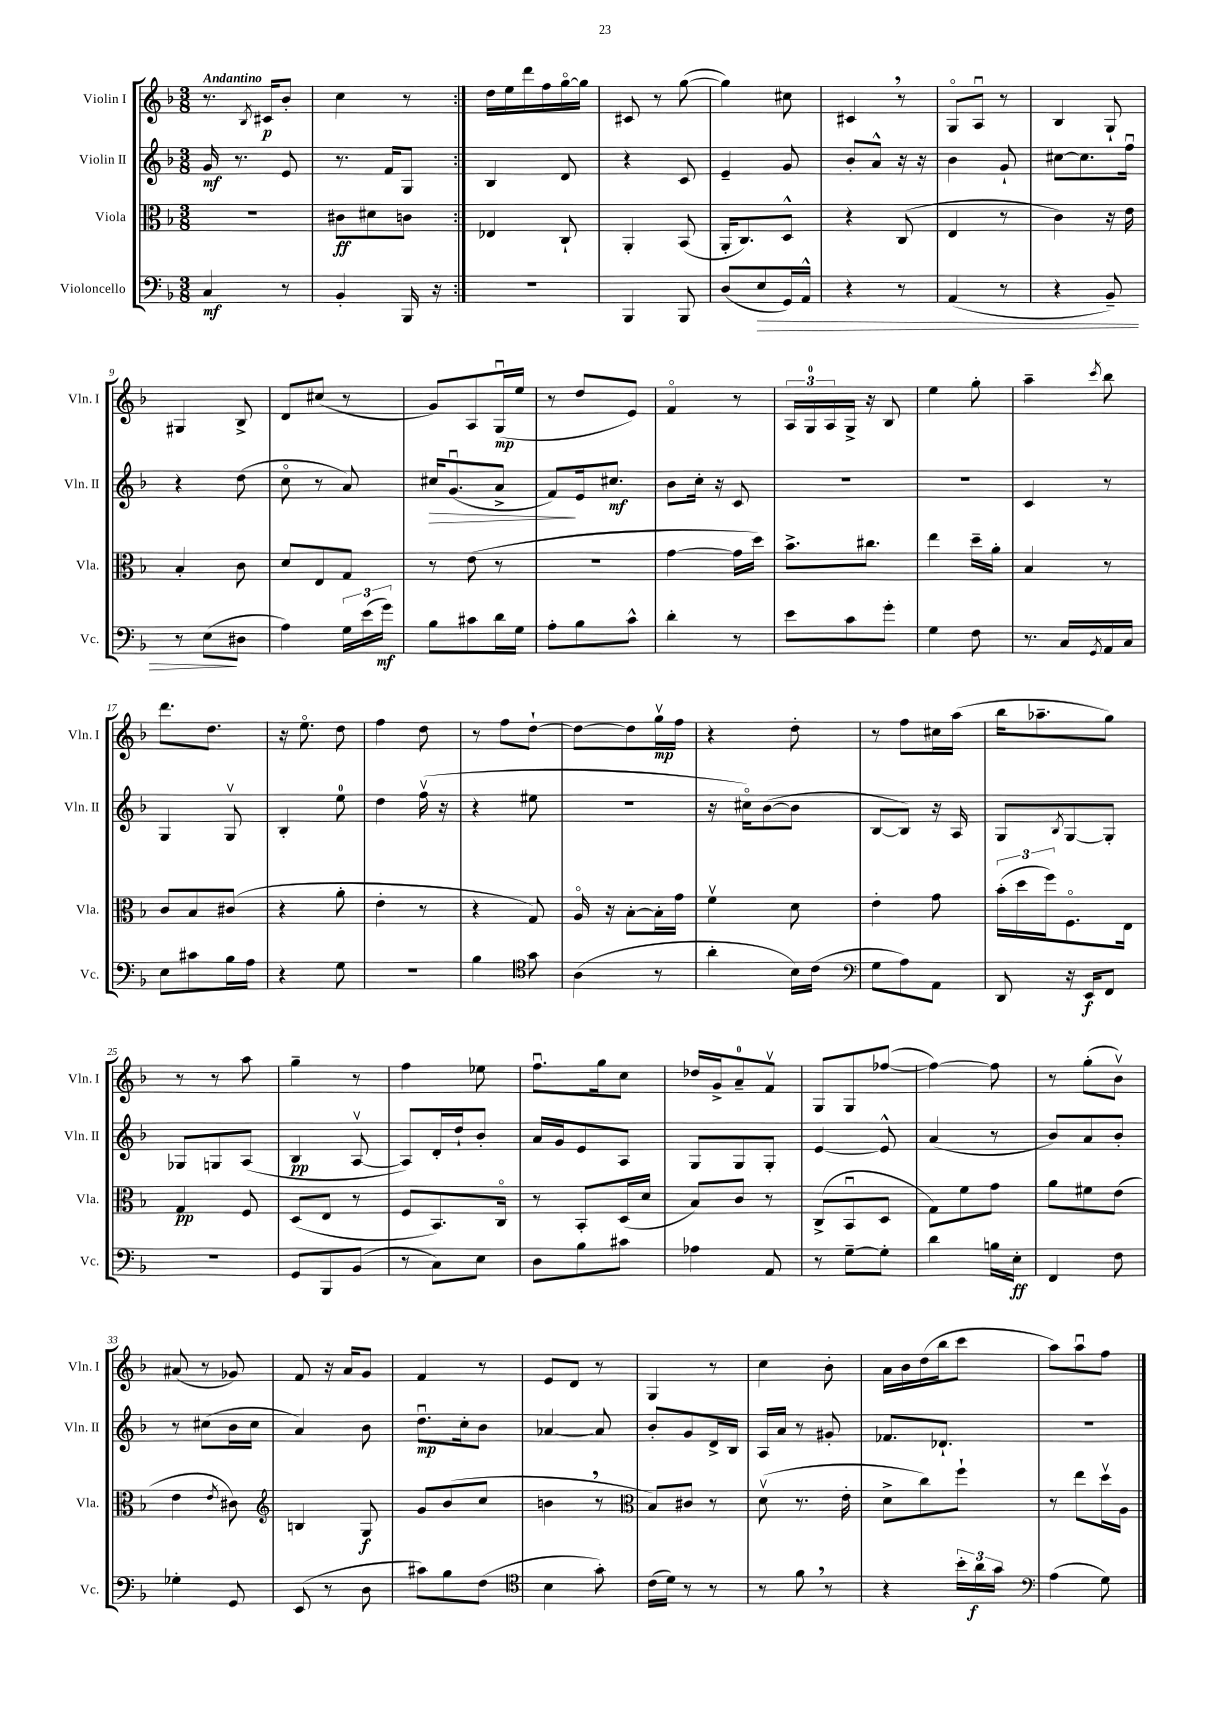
<<
\new StaffGroup <<
\new Staff = "s0" \with { instrumentName = "Violin I" shortInstrumentName = "Vln. I" } {
    \clef treble \key f \major \numericTimeSignature \time 3/8 \tempo "Andantino"
    \repeat volta 2 { r8. \acciaccatura { bes8 } cis'16\p bes'8-. |
    c''4 r8 | }
    d''16 e''16 d'''16 f''16 g''16~\flageolet g''16 |
    cis'8 r8 g''8~( |
    g''4) cis''8 |
    cis'4 \breathe r8 |
    g8\flageolet a8\downbow r8 |
    bes4 g8-! |
    gis4 bes8-> |
    d'8 cis''8( r8 |
    g'8) a8 g16\downbow\mp( e''16 |
    r8 d''8 e'8) |
    f'4\flageolet r8 |
    \tuplet 3/2 { a16 g16-0 a16 } g16-> r16 bes8 |
    e''4 g''8-. |
    a''4-- \acciaccatura { c'''8 } bes''8 |
    d'''8. d''8. |
    r16 e''8.\flageolet d''8 |
    f''4 d''8 |
    r8 f''8 d''8~-! |
    d''8~ d''8 g''16\upbow\mp f''16 |
    r4 d''8-. |
    r8 f''8 cis''16 a''16( |
    bes''16 aes''8.-- g''8) |
    r8 r8 a''8 |
    g''4-- r8 |
    f''4 ees''8 |
    f''8.\downbow g''16 c''8 |
    des''16 g'16-> a'8-0-- f'8\upbow |
    g8 g8 fes''8~( |
    fes''4~) fes''8 |
    r8 g''8-.( bes'8\upbow) |
    ais'8( r8 ges'8) |
    f'8 r16 a'16 g'8 |
    f'4 r8 |
    e'8 d'8 r8 |
    g4 r8 |
    c''4 bes'8-. |
    a'16 bes'16 d''16( bes''16 c'''8 |
    a''8) a''8\downbow f''8 \bar "|." |
}
\new Staff = "s1" \with { instrumentName = "Violin II" shortInstrumentName = "Vln. II" } {
    \clef treble \key f \major \numericTimeSignature \time 3/8
    \repeat volta 2 { g'16\mf r8. e'8 |
    r8. f'16 g8 | }
    bes4 d'8 |
    r4 c'8 |
    e'4-- g'8 |
    bes'8-. a'8-^ r16 r16 |
    bes'4 g'8-! |
    cis''8~ cis''8. f''16\downbow |
    r4 d''8( |
    c''8\flageolet r8 a'8) |
    cis''16\> g'8.\downbow( a'8-> |
    f'8\!) e'16 cis''8.\mf |
    bes'8 c''16-. r16 c'8 |
    R4. |
    R4. |
    c'4 r8 |
    g4 g8\upbow |
    bes4-. e''8-0 |
    d''4 f''16\upbow( r16 |
    r4 eis''8 |
    R4. |
    r16 cis''16\flageolet) bes'8~( bes'8 |
    bes8~ bes8) r16 a16 |
    g8 \acciaccatura { bes8 } g8~ g8-. |
    ges8 g8 a8( |
    bes4\pp a8~\upbow |
    a8) d'16-. d''16-! bes'8-. |
    a'16 g'16 e'8 a8 |
    g8 g8 g8-. |
    e'4~ e'8-^ |
    a'4( r8 |
    bes'8) a'8 bes'8-. |
    r8 cis''8( bes'16 cis''16 |
    a'4) bes'8 |
    d''8.\downbow\mp c''16-. bes'8 |
    aes'4~ aes'8 |
    bes'8-. g'8 d'16-> bes16 |
    a16 a'16 r8 gis'8-. |
    fes'8. des'8.-! |
    R4. \bar "|." |
}
\new Staff = "s2" \with { instrumentName = "Viola" shortInstrumentName = "Vla." } {
    \clef alto \key f \major \numericTimeSignature \time 3/8
    \repeat volta 2 { r4. |
    cis'8\ff dis'8 c'8 | }
    ees4 c8-! |
    a,4-. bes,8( |
    a,16-. c8.) d8-^ |
    r4 c8( |
    e4 r8 |
    c'4) r16 e'16 |
    bes4-. c'8 |
    d'8 e8 g8 |
    r8 e'8( r8 |
    R4. |
    g'4~ g'16 d''16) |
    bes'8.-> cis''8. |
    e''4 d''16-- a'16-. |
    bes4 r8 |
    c'8 bes8 cis'8( |
    r4 a'8-. |
    e'4-. r8 |
    r4 g8) |
    a16\flageolet r16 bes8~-. bes16-. g'16 |
    f'4\upbow d'8 |
    e'4-. g'8 |
    \tuplet 3/2 { bes'16-.( d''16 f''16) } f8.\flageolet e16 |
    g4\pp f8 |
    d8( e8 r8 |
    f8 bes,8.) c16\flageolet |
    r8 bes,8-. d16( d'16 |
    bes8) c'8 r8 |
    c8->( bes,8\downbow d8 |
    g8) f'8 g'8 |
    a'8 fis'8 e'8( |
    e'4 \acciaccatura { e'8 } cis'8) |
    \clef treble b4 g8\f |
    g'8 bes'8( c''8 |
    b'4 \breathe r8 |
    \clef alto bes8) cis'8 r8 |
    d'8\upbow( r8. e'16-. |
    d'8-> c''8) f''8-! |
    r8 e''8 d''16\upbow a16 \bar "|." |
}
\new Staff = "s3" \with { instrumentName = "Violoncello" shortInstrumentName = "Vc." } {
    \clef bass \key f \major \numericTimeSignature \time 3/8
    \repeat volta 2 { c4\mf r8 |
    bes,4-. bes,,16 r16 | }
    R4. |
    bes,,4 bes,,8 |
    d8( e8\> g,16) a,16-^ |
    r4 r8 |
    a,4( r8 |
    r4 bes,8--) |
    r8 e8\!( dis8 |
    a4) \tuplet 3/2 { g16 e'16( g'16\mf) } |
    bes8 cis'8 d'16 g16 |
    a8-. bes8 c'8-^ |
    d'4-. r8 |
    e'8 c'8 g'8-. |
    g4 f8 |
    r8. c16 \acciaccatura { g,8 } a,16 c16 |
    e8 cis'8 bes16 a16 |
    r4 g8 |
    R4. |
    bes4 \clef tenor g'8 |
    a4( r8 |
    a'4-. bes16) c'16( |
    \clef bass g8 a8) a,8 |
    d,8 r16 e,16\f f,8 |
    R4. |
    g,8 bes,,8 bes,8( |
    r8 c8) e8 |
    d8 bes8 cis'8 |
    aes4 a,8 |
    r8 g8~-- g8-. |
    d'4 b16 e16-.\ff |
    f,4 f8 |
    ges4-. g,8 |
    e,8( r8 d8 |
    cis'8) bes8 f8( |
    \clef tenor bes4 g'8-.) |
    c'16( d'16) r8 r8 |
    r8 f'8 \breathe r8 |
    r4 \tuplet 3/2 { bes'16-. a'16\f g'16 } |
    \clef bass a4( g8) \bar "|." |
}
>>
>>
